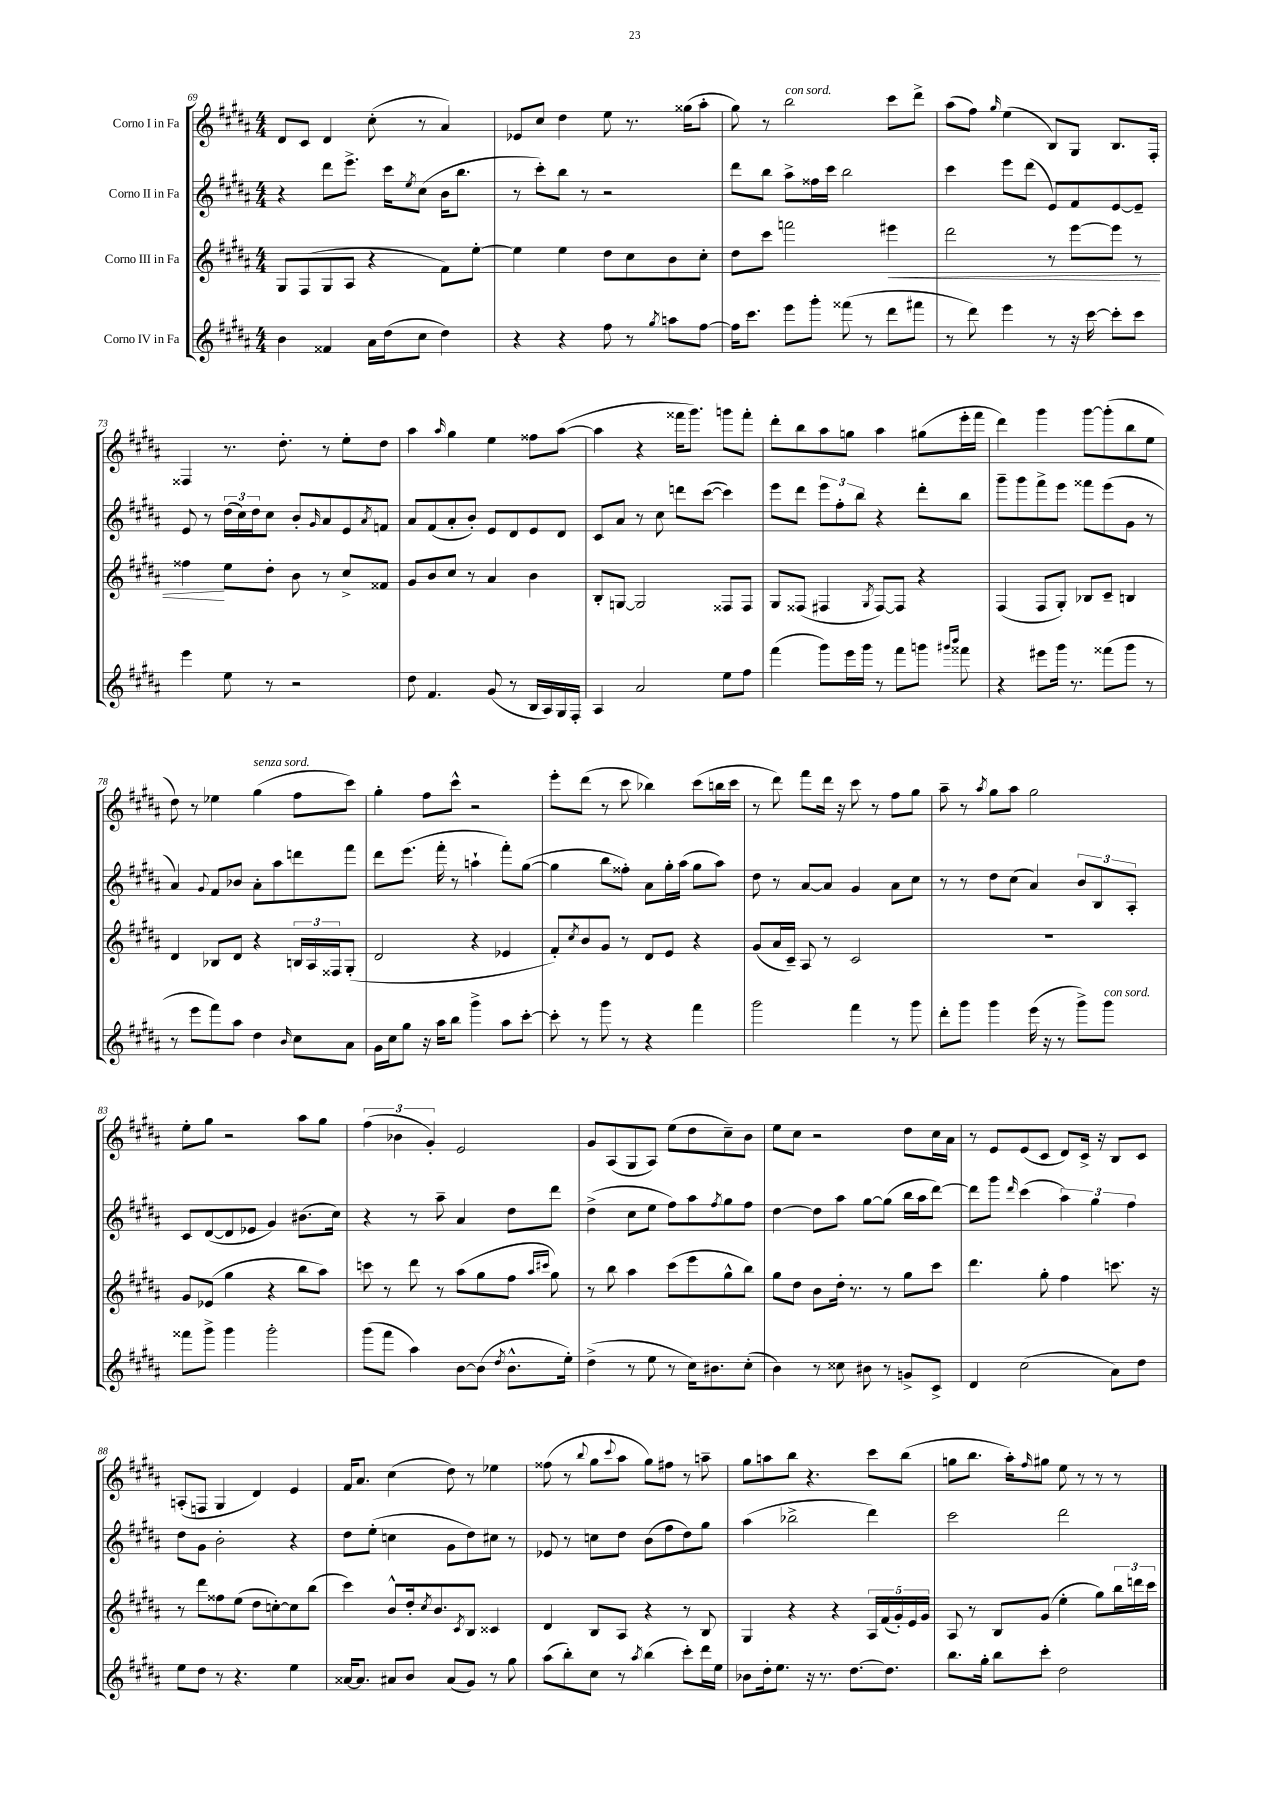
<<
\new StaffGroup <<
\new Staff = "s0" \with { instrumentName = "Corno I in Fa" } {
    \clef treble \key b \major \numericTimeSignature \time 4/4
    dis'8 cis'8 dis'4 cis''8-.( r8 ais'4) |
    ees'8 cis''8 dis''4 e''8 r8. gisis''16( ais''8-. |
    gis''8) r8 b''2^\markup { \italic "con sord." } cis'''8 dis'''8-> |
    ais''8( fis''8) \grace { gis''16 } e''4( b8) gis8 b8. fis16-. |
    fisis4 r8. dis''8.-. r8 e''8-. dis''8 |
    ais''4 \grace { ais''16 } gis''4 e''4 fisis''8 ais''8~( |
    ais''4 r4 fisis'''16 gis'''8.) g'''8 fisis'''8-. |
    dis'''8-. b''8 ais''8 g''8 ais''4 gis''8( e'''16-. fis'''16 |
    dis'''4) gis'''4 gis'''8~ gis'''8-.( b''8 e''8 |
    dis''8) r8 ees''4 gis''4^\markup { \italic "senza sord." }( fis''8 cis'''8) |
    gis''4-. fis''8 cis'''8-^ r2 |
    e'''8-. dis'''8( r8 cis'''8 bes''4) cis'''8( b''16 cis'''16 |
    r8 dis'''8) fis'''8 dis'''16 r16 cis'''8 r8 fis''8 gis''8 |
    ais''8-- r8 \acciaccatura { ais''8 } gis''8 ais''8 gis''2 |
    e''8-. gis''8 r2 ais''8 gis''8 |
    \tuplet 3/2 { fis''4( bes'4 gis'4-.) } e'2 |
    gis'8 ais8( gis8 ais8) e''8( dis''8 cis''8--) b'8 |
    e''8 cis''8 r2 dis''8 cis''16 ais'16 |
    r8 e'8 e'8( cis'8 dis'8) cis'16-> r16 b8 cis'8 |
    a8-.( f8 gis4 dis'4) e'4 |
    fis'16 ais'8. cis''4( dis''8) r8 ees''4 |
    fisis''8( r8 \appoggiatura { b''8 } gis''8 \appoggiatura { cis'''8 } ais''8 gis''8) fis''8 r8 a''8-- |
    gis''8 a''8 b''8 r4. cis'''8 b''8( |
    g''8 b''8. ais''16-.) \grace { fis''16 } gis''8 e''8 r8 r8 r8 \bar "|." |
}
\new Staff = "s1" \with { instrumentName = "Corno II in Fa" } {
    \clef treble \key b \major \numericTimeSignature \time 4/4
    r4 dis'''8 e'''8.-> cis'''16 \acciaccatura { e''8 } cis''8( b'16 b''8. |
    r8 cis'''8-.) b''8 r8 r2 |
    dis'''8 b''8 ais''8-> fisis''16 cis'''16 b''2 |
    cis'''4 e'''8 dis'''8( e'8) fis'8 e'8~ e'8-- |
    e'8 r8 \tuplet 3/2 { dis''16( cis''16) dis''16 } cis''8 b'8-. \grace { gis'16 } ais'8 e'8 \acciaccatura { ais'8 } f'8 |
    ais'8 fis'8( ais'8-. b'8-.) e'8 dis'8 e'8 dis'8 |
    cis'8 ais'8 r8 cis''8 d'''8 cis'''8~( cis'''4) |
    e'''8 dis'''8 \tuplet 3/2 { e'''8 fis''8-. b''8 } r4 dis'''8-. b''8 |
    gis'''8-- gis'''8 fis'''8-> e'''8 fisis'''8 e'''8( gis'8 r8 |
    ais'4) \appoggiatura { gis'8 } fis'8 bes'8 ais'8-. ais''8 d'''8 fis'''8 |
    dis'''8 e'''8.( fis'''16-. r8 a''4-! fis'''8-.) gis''8~( |
    gis''4 b''8 fisis''8-.) ais'8 gis''16-. ais''16( gis''8 ais''8) |
    dis''8 r8 ais'8~ ais'8 gis'4 ais'8 cis''8 |
    r8 r8 dis''8 cis''8( ais'4) \tuplet 3/2 { b'8 b8 ais8-. } |
    cis'8 dis'8~( dis'8 ees'8 gis'4) bis'8.( cis''16) |
    r4 r8 ais''8-- ais'4 dis''8 dis'''8 |
    dis''4->( cis''8 e''8 fis''8) ais''8 \acciaccatura { fis''8 } gis''8 fis''8 |
    dis''4~ dis''8 ais''8 gis''8~ gis''8( b''16 ais''16 dis'''8~) |
    dis'''8 gis'''8 \grace { dis'''16 } cis'''4( \tuplet 3/2 { ais''4) gis''4 fis''4 } |
    dis''8 gis'8 b'2-. r4 |
    dis''8 e''8-.( c''4 gis'8 dis''8) cis''8 r8 |
    ees'8 r8 c''8 dis''8 b'8( fis''8 dis''8) gis''8 |
    ais''4( bes''2-> dis'''4) |
    cis'''2 dis'''2 \bar "|." |
}
\new Staff = "s2" \with { instrumentName = "Corno III in Fa" } {
    \clef treble \key b \major \numericTimeSignature \time 4/4
    gis8 fis8( gis8 ais8 r4 fis'8) e''8~-. |
    e''4 e''4 dis''8 cis''8 b'8 cis''8-. |
    dis''8 cis'''8 f'''2 eis'''4\< |
    dis'''2 r8 e'''8~ e'''8 r8 |
    fisis''4\! e''8 dis''8-. b'8 r8 cis''8-> fisis'8 |
    gis'8 b'8 cis''8 r8 ais'4 b'4 |
    b8-. g8~ g2 fisis8 fisis8 |
    gis8 fisis8( fis4 \acciaccatura { gis8 } fis8~) fis8 r4 |
    fis4( fis8 gis8-.) bes8 cis'8-- b4 |
    dis'4 bes8 dis'8 r4 \tuplet 3/2 { b16 ais16 fisis16 } gis8-.( |
    dis'2 r4 ees'4 |
    fis'8-.) \acciaccatura { cis''8 } b'8 gis'8 r8 dis'8 e'8 r4 |
    gis'8( ais'16 cis'16--) ais8 r8 cis'2 |
    R1 |
    gis'8 ees'8( gis''4 r4 b''8 ais''8) |
    c'''8 r8 dis'''8 r8 ais''8( gis''8 fis''8 \grace { ais''16 cis'''16 } gis''8) |
    r8 b''8 ais''4 cis'''8( e'''8 gis''8-^ b''8) |
    gis''8 dis''8 b'8 dis''16-. r8. r8 gis''8 cis'''8 |
    dis'''4. gis''8-. fis''4 c'''8. r16 |
    r8 dis'''8 fisis''8 e''8( dis''8 c''8~-.) c''8 b''8( |
    cis'''4) b'8-^ dis''16-. \acciaccatura { cis''8 } b'8. \acciaccatura { cis'8 } b8 cisis'4 |
    dis'4 b8 ais8 r4 r8 b8 |
    gis4 r4 r4 \tuplet 5/4 { ais16 fis'16( gis'16-.) e'16 gis'16 } |
    ais8 r8 b8 gis'8( e''4-. gis''8) \tuplet 3/2 { b''16 d'''16 cis'''16 } \bar "|." |
}
\new Staff = "s3" \with { instrumentName = "Corno IV in Fa" } {
    \clef treble \key b \major \numericTimeSignature \time 4/4
    b'4 fisis'4 ais'16 dis''16( cis''8 dis''4) |
    r4 r4 fis''8 r8 \acciaccatura { gis''8 } a''8 fis''8~ |
    fis''16 cis'''8. e'''8 gis'''8-. fisis'''8( r8 dis'''8 fis'''8 |
    r8 dis'''8) e'''4 r8 r16 cis'''16~ cis'''8-. cis'''8 |
    e'''4 e''8 r8 r2 |
    dis''8 fis'4. gis'8( r8 b16 ais16) gis16 fis16-. |
    ais4 ais'2 e''8 fis''8 |
    fis'''4( gis'''8) e'''16 gis'''16 r8 fis'''8 g'''8 \grace { gis'''16 b'''16 } fisis'''8 |
    r4 eis'''8 gis'''16 r8. fisis'''8( gis'''8 r8 |
    r8 e'''8 fis'''8) ais''8 dis''4 \grace { b'16 } cis''8 ais'8 |
    gis'16 cis''16 gis''8 r16 ais''16 b''8 gis'''4-> ais''8 cis'''8~-. |
    cis'''8-. r8 gis'''8 r8 r4 fis'''4 |
    gis'''2 fis'''4 r8 gis'''8 |
    dis'''8-. gis'''8 gis'''4 e'''16( r16 r8 gis'''8->) gis'''8^\markup { \italic "con sord." } |
    fisis'''8 gis'''8-> gis'''4 gis'''2-. |
    gis'''8( fis'''8 ais''4) b'8~ b'8( \acciaccatura { dis''8 } b'8.-^ e''16-.) |
    dis''4->( r8 e''8 r8 cis''16) bis'8. cis''8-.( |
    b'4) r8 cisis''8 bis'8 r8 g'8-> cis'8-> |
    dis'4 cis''2( ais'8) dis''8 |
    e''8 dis''8 r8 r4. e''4 |
    aisis'16~ aisis'8. ais'8 b'8 ais'8( gis'8) r8 gis''8 |
    ais''8( b''8-.) cis''8 r8 \acciaccatura { ais''8 } b''4( cis'''8-.) dis'''16 e''16 |
    bes'8 dis''16-. e''8. r16 r8. dis''8.~ dis''8. |
    b''8. gis''16-. b''8 cis'''8-. dis''2 \bar "|." |
}
>>
>>
\layout { \context { \Score currentBarNumber = #69 } }
